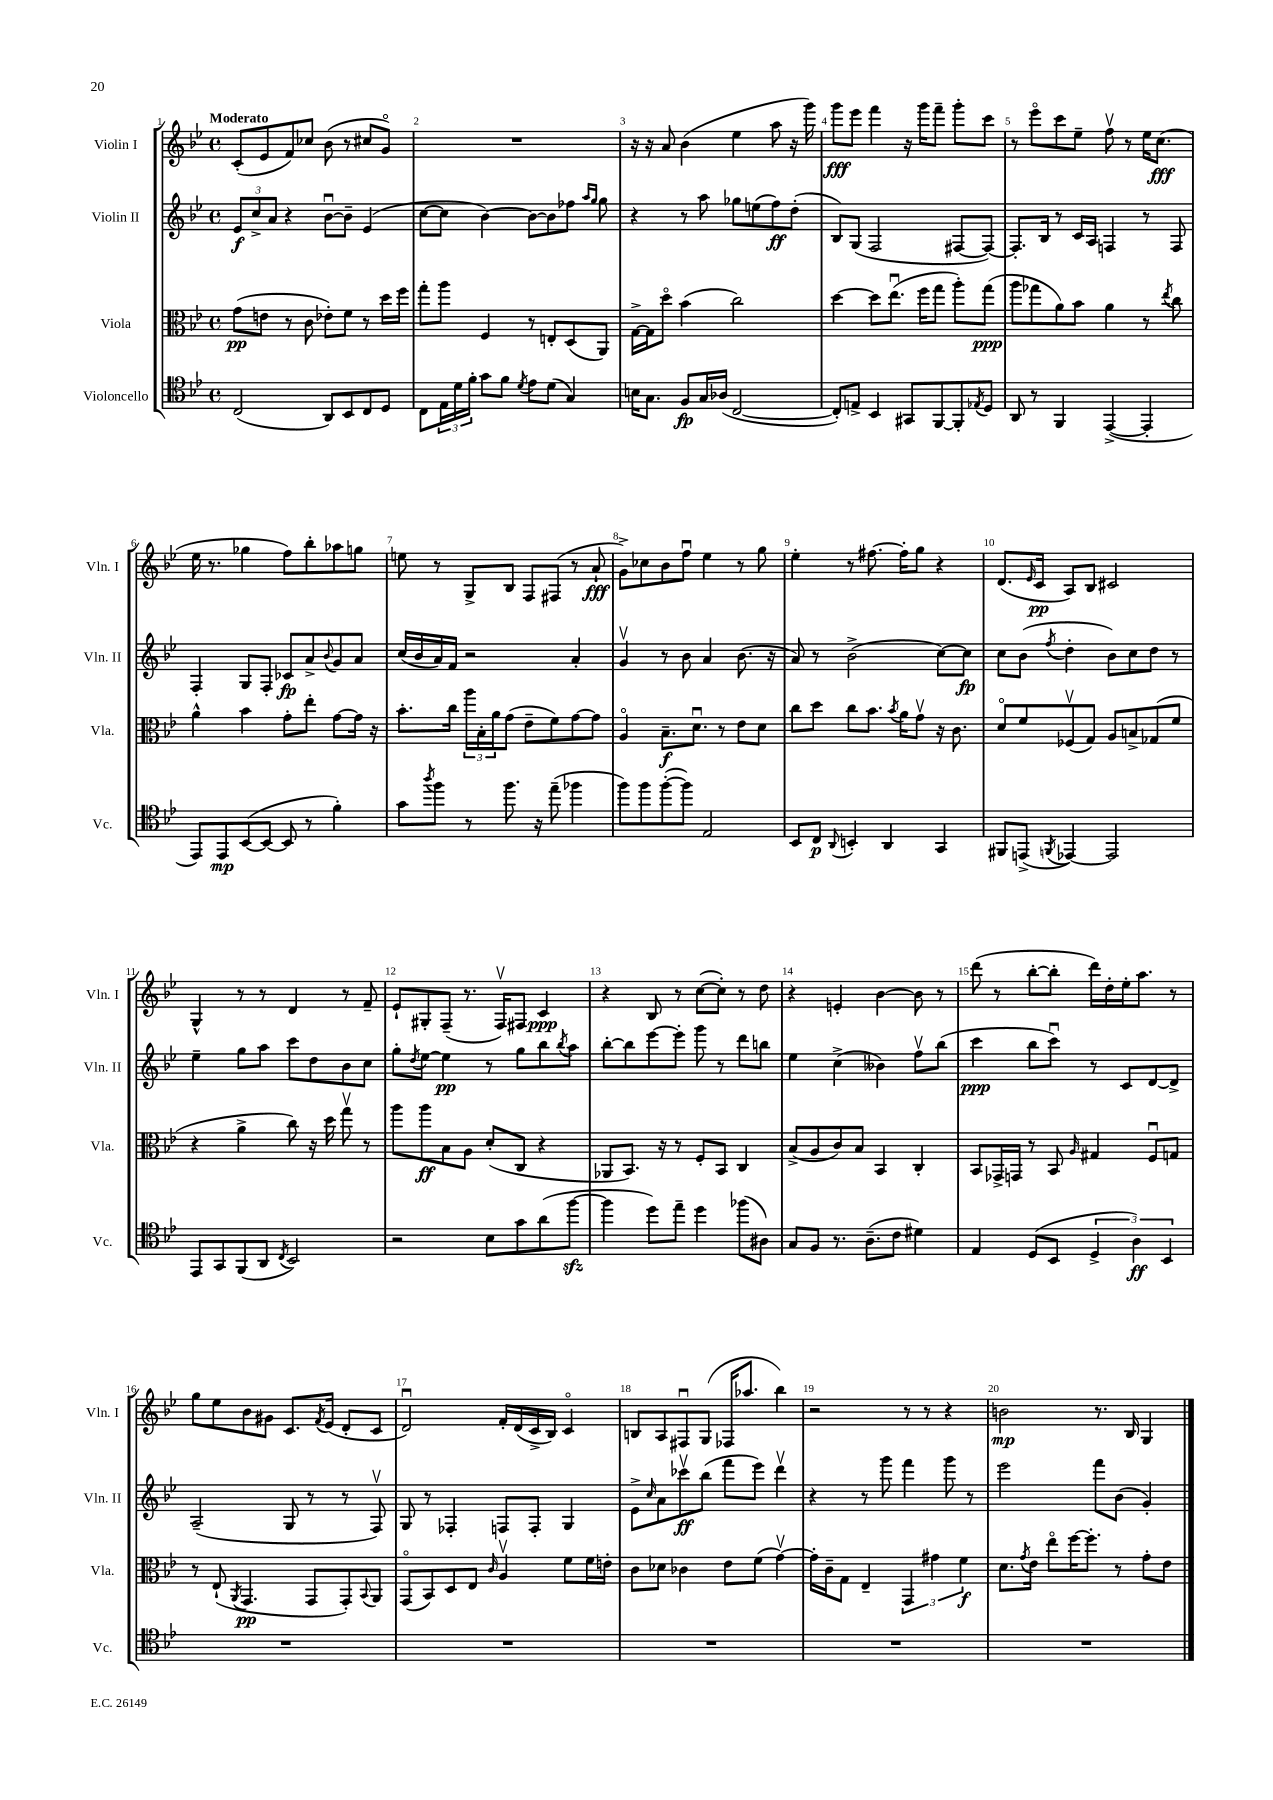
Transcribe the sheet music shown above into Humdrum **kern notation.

**kern	**dynam	**kern	**dynam	**kern	**dynam	**kern	**dynam
*part4	*part4	*part3	*part3	*part2	*part2	*part1	*part1
*staff4	*staff4	*staff3	*staff3	*staff2	*staff2	*staff1	*staff1
*I"Violoncello	*	*I"Viola	*	*I"Violin II	*	*I"Violin I	*
*I'Vc.	*	*I'Vla.	*	*I'Vln. II	*	*I'Vln. I	*
*clefC4	*	*clefC3	*	*clefG2	*	*clefG2	*
*k[b-e-]	*	*k[b-e-]	*	*k[b-e-]	*	*k[b-e-]	*
*M4/4	*	*M4/4	*	*M4/4	*	*M4/4	*
*met(c)	*	*met(c)	*	*met(c)	*	*met(c)	*
=1	=1	=1	=1	=1	=1	=1	=1
!	!	!	!	!	!	!LO:TX:a:B:t=Moderato	!
(2C/	.	(8g\L	pp	12e-/L	f	(8c'/L	.
.	.	.	.	12cc^/	.	.	.
.	.	8en\J	.	.	.	8e-/	.
.	.	.	.	12a/J	.	.	.
.	.	8r	.	4r	.	8f/)	.
.	.	8c\	.	.	.	8cc-X/J	.
8AA/L)	.	8e-X'\L)	.	[8b-u\L	.	(8b-\	.
8BB-/	.	8f\J	.	8b-~\J]	.	8r	.
8C/	.	8r	.	(4e-/	.	8cc#X/L	.
8D/J	.	16dd\LL	.	.	.	8g/J)	.
.	.	16ff\JJ	.	.	.	.	.
=2	=2	=2	=2	=2	=2	=2	=2
8C\L	.	8gg'\L	.	[8cc\L	.	1r	.
24E-\L	.	8aa\J	.	8cc\J]	.	.	.
24d\	.	.	.	.	.	.	.
24f'\JJ	.	.	.	.	.	.	.
8g\L	.	4F/	.	[4b-\)	.	.	.
8f\J	.	.	.	.	.	.	.
8qd/	.	.	.	.	.	.	.
8e-\L	.	8r	.	8b-\L_	.	.	.
(8d\J	.	8En'/L	.	8b-\]	.	.	.
4G/)	.	(8D/	.	8ff-X\J	.	.	.
.	.	.	.	16qqaa/LL	.	.	.
.	.	.	.	16qqgg/JJ	.	.	.
.	.	8AA/J)	.	8gg\	.	.	.
=3	=3	=3	=3	=3	=3	=3	=3
16Bn\KL	.	[16G^\LL	.	4r	.	16r	.
8.G\J	.	16G\J]	.	.	.	16r	.
.	.	8dd\J	.	.	.	8a/	.
8F/L	fp	(4b-\	.	8r	.	(4b-\	.
16G/L	.	.	.	8aa\	.	.	.
(16A-X/JJ	.	.	.	.	.	.	.
[2C/	.	2cc\)	.	8gg-X\L	.	4ee-\	.
.	.	.	.	(8een\	.	.	.
.	.	.	.	8ff\)	ff	8aa\	.
.	.	.	.	(8dd'\J	.	16r	.
.	.	.	.	.	.	16ggg\)	.
=4	=4	=4	=4	=4	=4	=4	=4
8C'/L])	.	[4dd\	.	8B-/L)	.	8ggg\L	fff
8En^/J	.	.	.	(8G/J	.	8eee-\J	.
4BB-/	.	8dd\L]	.	2F/	.	4fff\	.
.	.	(8.ee-u\J	.	.	.	.	.
8GG#X/L	.	.	.	.	.	16r	.
.	.	16ff\KL	.	.	.	16ggg\KL	.
[8FF/	.	8gg\J	.	.	.	8fff~\J	.
8FF'/]	.	8aa'\L)	.	[8F#X/L	.	8ggg'\L	.
8qE-X/	.	.	.	.	.	.	.
8D/J	.	(8gg\J	ppp	8F#/J_)	.	8ccc\J	.
=5	=5	=5	=5	=5	=5	=5	=5
8AA/	.	8aa\L	.	8.F#'/L]	.	8r	.
8r	.	8gg-X\	.	.	.	8eee-\L	.
.	.	.	.	16B-/Jk	.	.	.
4FF/	.	8a\)	.	8r	.	8ccc\	.
.	.	8b-\J	.	16c/LL	.	8ee-~\J	.
.	.	.	.	16A/JJ	.	.	.
([4EE-^/	.	4a\	.	4Fn/	.	8ffv\	.
.	.	.	.	.	.	8r	.
4EE-'/]	.	8r	.	8r	.	16ee-\KL	.
.	.	.	.	.	.	(8.cc\J	fff
.	.	8qee-/	.	.	.	.	.
.	.	8cc\	.	8F/	.	.	.
!!LO:LB:g=z
=6	=6	=6	=6	=6	=6	=6	=6
8EE-/L)	.	4a^^\	.	4F'/	.	16ee-\	.
.	.	.	.	.	.	8.r	.
8EE-/	mp	.	.	.	.	.	.
([8BB-/	.	4b-\	.	8G/L	.	4gg-X\	.
8BB-/J_	.	.	.	8F'/J	.	.	.
8BB-/]	.	8g'\L	.	8c-X/L	fp	8ff\L)	.
8r	.	8ee-'\J	.	8a^/	.	8bb-'\	.
.	.	.	.	8qqb-/	.	.	.
4f'\)	.	[8g\L	.	8g/	.	8aa-X\	.
.	.	16g\Jk]	.	8a/J	.	8ggn\J	.
.	.	16r	.	.	.	.	.
=7	=7	=7	=7	=7	=7	=7	=7
8g\L	.	8.b-'\L	.	(16cc/LL	.	8een\	.
.	.	.	.	16b-/	.	.	.
8qaa/	.	.	.	.	.	.	.
8ff\J	.	.	.	16a/)	.	8r	.
.	.	16cc\Jk	.	16f/JJ	.	.	.
8r	.	24aa\LL	.	2r	.	8G^/L	.
.	.	24B-'\	.	.	.	.	.
.	.	24a\J	.	.	.	.	.
8.ff\	.	(8g\J	.	.	.	8B-/J	.
.	.	8e-~\L	.	.	.	8F/L	.
16r	.	.	.	.	.	.	.
(8ee-~\	.	8f\)	.	.	.	(8F#X/J	.
4ff-X\	.	[8g\	.	4a'/	.	8r	.
.	.	8g\J]	.	.	.	8a`/	fff
=8	=8	=8	=8	=8	=8	=8	=8
8ff\L)	.	4A/	.	4gv/	.	8g^\L)	.
8ff\	.	.	.	.	.	8cc-X\	.
([8ff'\	.	8.B-~\L	f	8r	.	8b-\	.
8ff\J])	.	.	.	8b-\	.	8ffu\J	.
.	.	8.du\J	.	.	.	.	.
2E-/	.	.	.	4a/	.	4ee-\	.
.	.	8r	.	.	.	.	.
.	.	8e-\L	.	(8.b-\	.	8r	.
.	.	8d\J	.	.	.	8gg\	.
.	.	.	.	16r	.	.	.
=9	=9	=9	=9	=9	=9	=9	=9
8BB-/L	.	8cc\L	.	8a/)	.	4ee-'\	.
8C/J	p	8dd\J	.	8r	.	.	.
8qqAA/	.	.	.	.	.	.	.
4BBn'/	.	8cc\L	.	(2b-^\	.	8r	.
.	.	8.b-\J	.	.	.	[8.ff#X\	.
4AA/	.	.	.	.	.	.	.
.	.	8qb-/	.	.	.	.	.
.	.	16a\KL	.	.	.	16ff#'\KL]	.
.	.	8gv\J	.	.	.	8gg\J	.
4GG/	.	16r	.	[8cc\L)	.	4r	.
.	.	8.c\	.	.	.	.	.
.	.	.	.	8cc\J]	fp	.	.
=10	=10	=10	=10	=10	=10	=10	=10
8FF#X/L	.	8d/L	.	8cc\L	.	(8.d/L	.
(8EEn^/J	.	8f/	.	(8b-\J	.	.	.
.	.	.	.	.	.	16qqe-/	.
.	.	.	.	.	.	16c/Jk	pp
8qFFn/	.	.	.	8qff/	.	.	.
[4EE-X/)	.	(8F-Xv/	.	4dd'\	.	8A/L)	.
.	.	8G/J)	.	.	.	8B-/J	.
2EE-/]	.	8A/L	.	8b-\L)	.	2c#X/	.
.	.	8Bn^/	.	8cc\	.	.	.
.	.	(8G-X/	.	8dd\J	.	.	.
.	.	8f/J	.	8r	.	.	.
!!LO:LB:g=z
=11	=11	=11	=11	=11	=11	=11	=11
8EE-/L	.	4r	.	4ee-~\	.	4G^^/	.
8GG/	.	.	.	.	.	.	.
(8FF/	.	4a^\	.	8gg\L	.	8r	.
8AA/J	.	.	.	8aa\J	.	8r	.
8qC/	.	.	.	.	.	.	.
2BB-/)	.	8cc\)	.	8ccc\L	.	4d/	.
.	.	16r	.	8dd\	.	.	.
.	.	16dd\	.	.	.	.	.
.	.	8ggv\	.	8b-\	.	8r	.
.	.	8r	.	8cc\J	.	8f~/	.
=12	=12	=12	=12	=12	=12	=12	=12
2r	.	8aa\L	.	8gg'\L	.	8e-`/L	.
.	.	.	.	8qdd/	.	.	.
.	.	8aa\	ff	[8ee-\J	.	8G#X'/	.
.	.	8B-\	.	4ee-\]	pp	(8F~/J	.
.	.	8A\J	.	.	.	8.r	.
8B-\L	.	(8d'/L	.	8r	.	.	.
.	.	.	.	.	.	16Fv/KL)	.
8g\	.	8C/J	.	8gg\L	.	8F#X/J	.
(8a\	.	4r	.	8bb-\	.	4c/	ppp
.	.	.	.	8qbb-/	.	.	.
[8ffzz\J	.	.	.	8aa\J	.	.	.
=13	=13	=13	=13	=13	=13	=13	=13
4ff\]	.	8AA-X/L	.	[8bb-'\L	.	4r	.
.	.	8.BB-/J)	.	8bb-\]	.	.	.
8dd\L)	.	.	.	[8eee-\	.	8B-/	.
.	.	16r	.	.	.	.	.
8ee-~\J	.	8r	.	8eee-'\J]	.	8r	.
4dd\	.	8F'/L	.	8ggg\	.	([8cc\L	.
.	.	8BB-/J	.	8r	.	8cc'\J])	.
(8ff-X\L	.	4C/	.	8ddd\L	.	8r	.
8A#X\J)	.	.	.	8bbn\J	.	8dd\	.
=14	=14	=14	=14	=14	=14	=14	=14
8G/L	.	(8B-^/L	.	4ee-\	.	4r	.
8F/J	.	8A/	.	.	.	.	.
8.r	.	8c/)	.	(4cc^\	.	4en'/	.
.	.	8B-/J	.	.	.	.	.
(8.A~\L	.	.	.	.	.	.	.
.	.	4BB-/	.	4b--X\)	.	[4b-\	.
8c\J	.	.	.	.	.	.	.
4d#X\)	.	4C'/	.	8ffv\L	.	8b-\]	.
.	.	.	.	(8bb-\J	.	8r	.
=15	=15	=15	=15	=15	=15	=15	=15
4E-/	.	8BB-/L	.	4ccc\	ppp	(8ddd\	.
.	.	16GG-X^/L	.	.	.	8r	.
.	.	16GGn/JJ	.	.	.	.	.
(8D/L	.	8r	.	8bb-\L	.	[8bb-'\L	.
8BB-/J	.	8BB-/	.	8cccu\J)	.	8bb-'\J]	.
.	.	16qqA/	.	.	.	.	.
6D^/	.	4G#X/	.	8r	.	16ddd\LL)	.
.	.	.	.	.	.	16dd'\	.
.	.	.	.	8c/L	.	16ee-'\J	.
6A\)	ff	.	.	.	.	.	.
.	.	.	.	.	.	8.aa\J	.
.	.	8Fu/L	.	[8d/	.	.	.
6BB-/	.	.	.	.	.	.	.
.	.	8Gn/J	.	8d^/J]	.	8r	.
!!LO:LB:g=z
=16	=16	=16	=16	=16	=16	=16	=16
1r	.	8r	.	(2A~/	.	8gg\L	.
.	.	(8E-`/	.	.	.	8ee-\	.
.	.	8qAA/	.	.	.	.	.
.	.	4.GG/	pp	.	.	8b-\	.
.	.	.	.	.	.	8g#X\J	.
.	.	.	.	8G/	.	8.c/L	.
.	.	8GG/L	.	8r	.	.	.
.	.	.	.	.	.	8qf/	.
.	.	.	.	.	.	(16e-/Jk	.
.	.	8GG'/)	.	8r	.	8d'/L	.
.	.	8qqBB-/	.	.	.	.	.
.	.	8AA/J	.	8Fv/)	.	8c/J	.
=17	=17	=17	=17	=17	=17	=17	=17
1r	.	(8GG/L	.	8G/	.	2du/)	.
.	.	8BB-/)	.	8r	.	.	.
.	.	8D/	.	4F-X'/	.	.	.
.	.	8E-/J	.	.	.	.	.
.	.	16qqc/	.	.	.	.	.
.	.	4Av/	.	8Fn/L	.	16f'/LL	.
.	.	.	.	.	.	(16d/	.
.	.	.	.	8F'/J	.	16c^/	.
.	.	.	.	.	.	16B-/JJ)	.
.	.	8f\L	.	4G/	.	4c/	.
.	.	16f\L	.	.	.	.	.
.	.	16en'\JJ	.	.	.	.	.
=18	=18	=18	=18	=18	=18	=18	=18
1r	.	8c\L	.	8e-^\L	.	8Bn/L	.
.	.	.	.	16qqcc/	.	.	.
.	.	8d-X\J	.	8a\	.	8A/	.
.	.	4c-X\	.	8ccc-Xv\	ff	8F#Xu/	.
.	.	.	.	(8bb-\J	.	(8G/J	.
.	.	8e-\L	.	8fff\L	.	16F-X/KL	.
.	.	.	.	.	.	8.aa-X/J	.
.	.	(8f\J	.	8eee-\J)	.	.	.
.	.	[4gv\)	.	4dddv\	.	4bb-\)	.
=19	=19	=19	=19	=19	=19	=19	=19
1r	.	16g'\LL]	.	4r	.	2r	.
.	.	16c~\J	.	.	.	.	.
.	.	8G\J	.	.	.	.	.
.	.	4E-~/	.	8r	.	.	.
.	.	.	.	8ggg\	.	.	.
.	.	6GG/	.	4fff\	.	8r	.
.	.	.	.	.	.	8r	.
.	.	6g#X\	.	.	.	.	.
.	.	.	.	8ggg\	.	4r	.
.	.	6f\	f	.	.	.	.
.	.	.	.	8r	.	.	.
=20	=20	=20	=20	=20	=20	=20	=20
1r	.	8.d\L	.	2eee-\	.	2bn\	mp
.	.	8qg/	.	.	.	.	.
.	.	16e-\Jk	.	.	.	.	.
.	.	8ee-\L	.	.	.	.	.
.	.	[16ff\K	.	.	.	.	.
.	.	8.ff'\J]	.	.	.	.	.
.	.	.	.	8fff\L	.	8.r	.
.	.	8r	.	(8b-\J	.	.	.
.	.	.	.	.	.	16B-/	.
.	.	8g'\L	.	4g'/)	.	4G/	.
.	.	8e-\J	.	.	.	.	.
==	==	==	==	==	==	==	==
*-	*-	*-	*-	*-	*-	*-	*-
